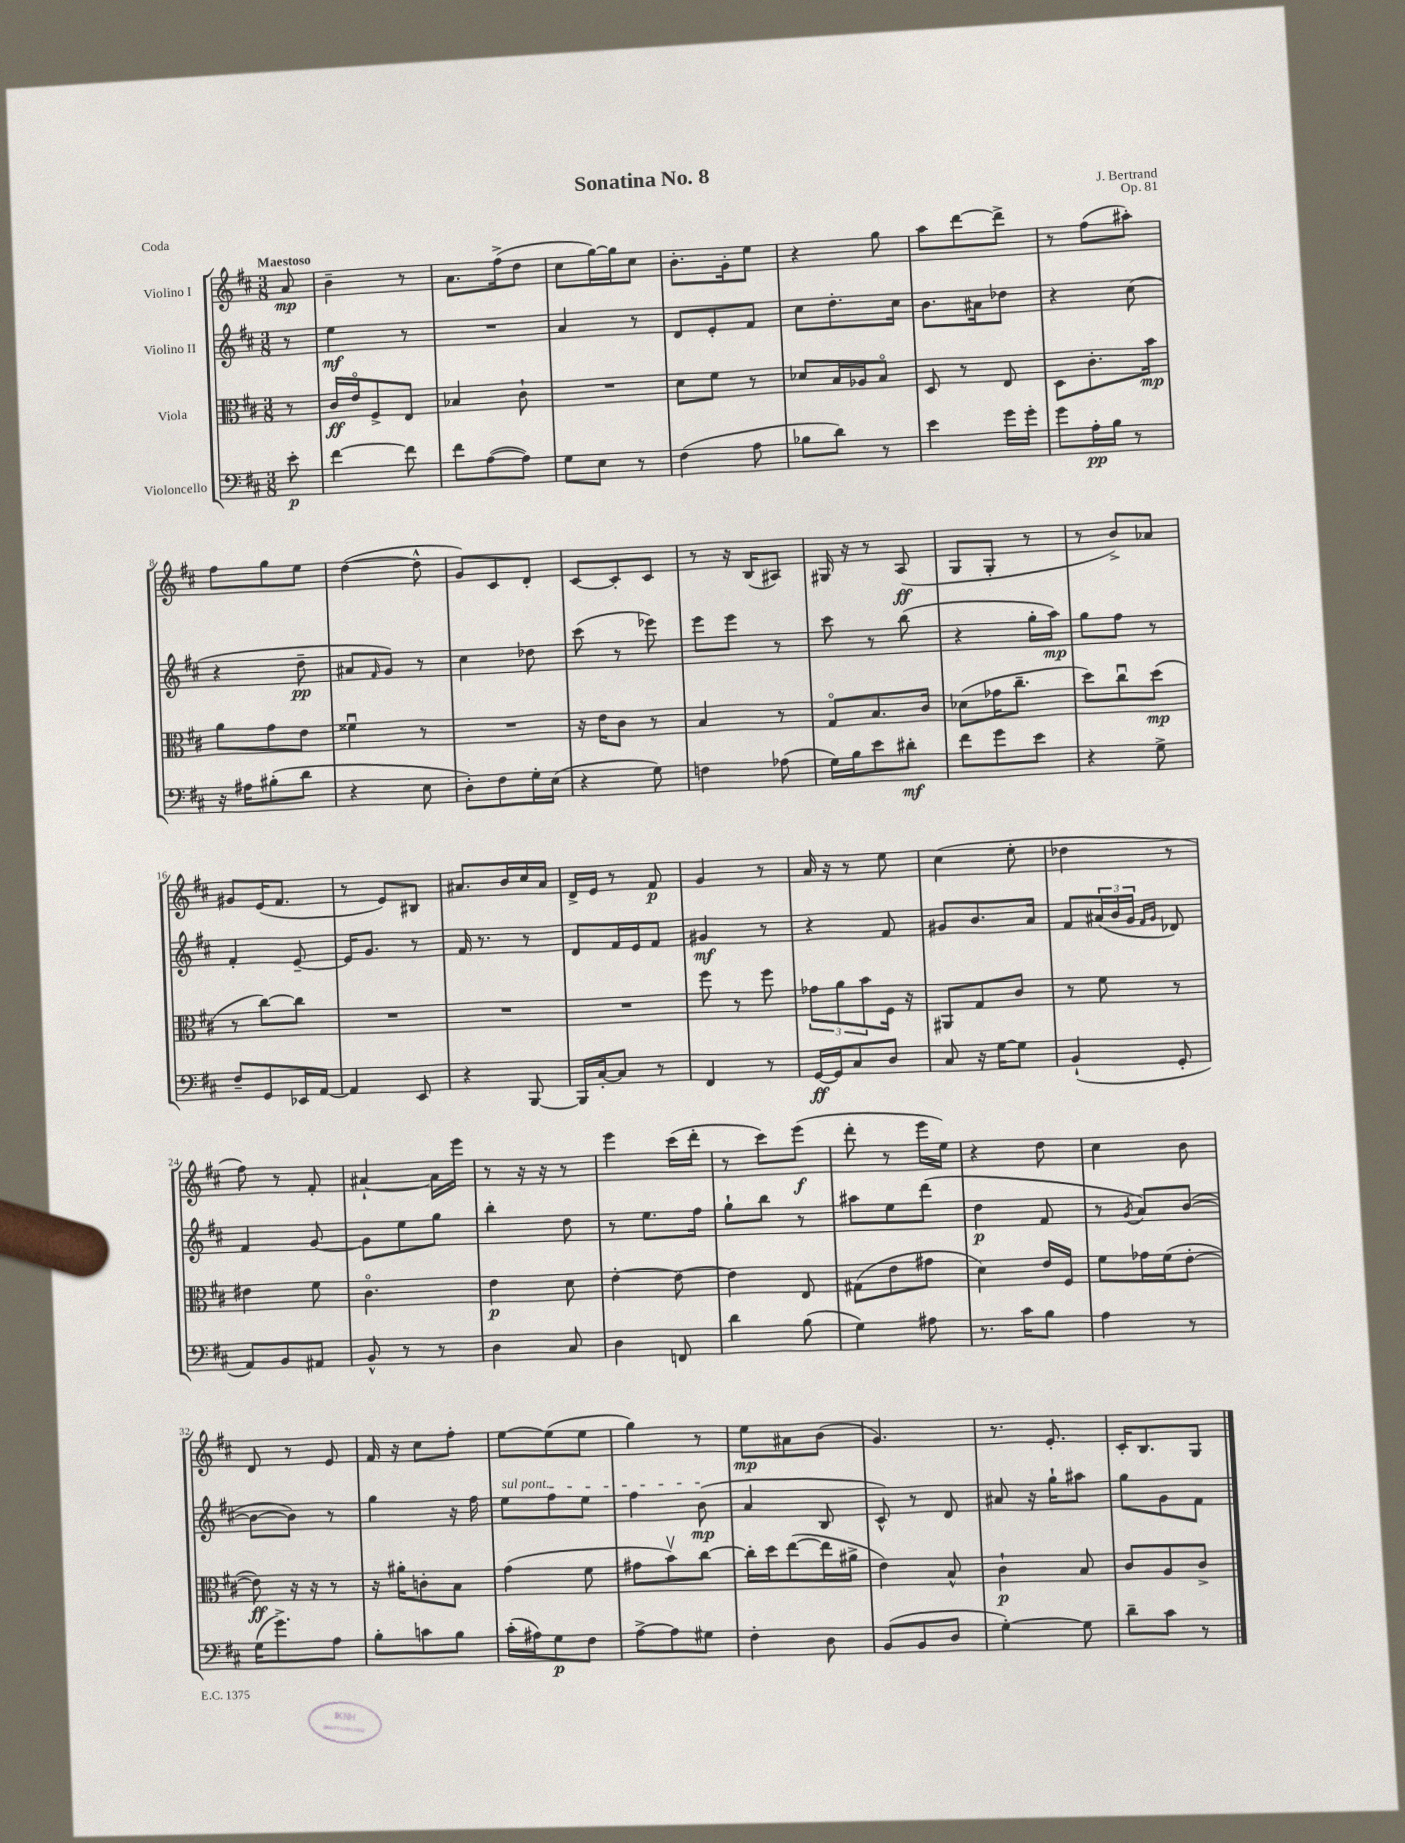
\header { title = "Sonatina No. 8" composer = "J. Bertrand" opus = "Op. 81" piece = "Coda" }
<<
\new StaffGroup <<
\new Staff = "s0" \with { instrumentName = "Violino I" } {
    \clef treble \key d \major \numericTimeSignature \time 3/8 \partial 8 \tempo "Maestoso"
    a'8\mp |
    b'4-- r8 |
    a'8. fis''16->( d''8 |
    cis''8 g''16~) g''16 cis''8 |
    b'8.-. g'16-. e''8 |
    r4 g''8 |
    a''8 d'''8~ d'''8-> |
    r8 fis''8( ais''8-.) |
    fis''8 g''8 e''8 |
    d''4~( d''8-^ |
    g'8) cis'8 d'8-. |
    cis'8~ cis'8-. cis'8 |
    r8 r16 b16( ais8) |
    gis16 r16 r8 a8\ff( |
    g8 g8-. r8 |
    r8 b'8->) aes'8 |
    gis'8 e'16( fis'8. |
    r8 e'8) bis8 |
    ais'8. b'16 cis''16 ais'16 |
    d'16-> e'16 r8 fis'8\p |
    g'4 r8 |
    a'16 r16 r8 e''8 |
    cis''4( e''8-. |
    des''4 r8 |
    fis''8) r8 fis'8-. |
    ais'4~-! ais'16 e'''16 |
    r8 r16 r16 r8 |
    e'''4 cis'''16( d'''16-. |
    r8 cis'''8) e'''8\f( |
    d'''8-. r8 e'''16 e''16) |
    r4 d''8 |
    cis''4 b'8 |
    d'8 r8 e'8 |
    fis'16 r16 cis''8 fis''8-. |
    e''8~ e''8( e''8 |
    g''4) r8 |
    e''8\mp ais'8 b'8( |
    g'4.) |
    r8. e'8.-. |
    cis'16-. b8. g8 \bar "|." |
}
\new Staff = "s1" \with { instrumentName = "Violino II" } {
    \clef treble \key d \major \numericTimeSignature \time 3/8 \partial 8
    r8 |
    e''4\mf r8 |
    R4. |
    a'4 r8 |
    d'8 e'8-. fis'8 |
    cis''8 d''8.-. cis''16 |
    b'8. ais'16 des''8 |
    r4 cis''8( |
    r4 d''8--\pp |
    ais'8 \grace { fis'16 } g'8) r8 |
    cis''4 des''8 |
    cis'''8( r8 ees'''8) |
    e'''8 e'''8 r8 |
    cis'''8 r8 b''8( |
    r4 g''16-. a''16\mp) |
    g''8 fis''8 r8 |
    fis'4-. e'8~-- |
    e'16 g'8. r8 |
    fis'16 r8. r8 |
    d'8 fis'16 e'16 fis'8 |
    gis'4\mf r8 |
    r4 fis'8 |
    gis'8 b'8. a'16 |
    fis'8 \tuplet 3/2 { ais'16( b'16 g'16 } \grace { fis'16 g'16 } des'8) |
    fis'4 g'8~ |
    g'8 e''8 g''8 |
    b''4-. d''8 |
    r8 e''8. fis''16 |
    g''8-! b''8 r8 |
    ais''8 e''8 d'''8( |
    d''4\p fis'8 |
    r8 \acciaccatura { g'8 } a'8) b'8~( |
    b'8~ b'8) r8 |
    g''4 r16 fis''16 |
    \once \override TextSpanner.bound-details.left.text = \markup { \italic "sul pont." } e''8\startTextSpan fis''8 e''8 |
    fis''4 b'8\mp\stopTextSpan( |
    a'4 b8 |
    cis'8-^) r8 d'8 |
    ais'8 r16 g''16-! ais''8 |
    g''8 g'8 fis'8 \bar "|." |
}
\new Staff = "s2" \with { instrumentName = "Viola" } {
    \clef alto \key d \major \numericTimeSignature \time 3/8 \partial 8
    r8 |
    cis'16\ff e'16\flageolet fis8-> e8 |
    bes4 cis'8-! |
    R4. |
    d'8 fis'8 r8 |
    des'8 b16 aes16 b8\flageolet |
    d8 r8 e8 |
    d8 cis'8.-. b'16\mp |
    a'8 g'8 e'8 |
    fisis'4\downbow r8 |
    R4. |
    r16 e'16 cis'8 r8 |
    b4 r8 |
    g8\flageolet b8. cis'16 |
    des'8( ges'16 cis''8.-- |
    d''8) cis''8\downbow d''8\mp( |
    r8 cis''8~) cis''8 |
    R4. |
    R4. |
    R4. |
    fis''8 r8 fis''8 |
    \tuplet 3/2 { ges'8 a'8 b'8 } fis16 r16 |
    ais,8 g8 cis'8 |
    r8 fis'8 r8 |
    eis'4 fis'8 |
    cis'4.\flageolet |
    e'4\p d'8 |
    e'4~-. e'8~ |
    e'4 e8 |
    gis8( e'8 gis'8 |
    d'4) e'16 fis16 |
    fis'8 ges'16 fis'16( e'8~-. |
    e'8\ff) r16 r16 r8 |
    r16 ais'16-. c'8-. b8 |
    g'4( fis'8 |
    gis'8 b'8\upbow) cis''8~ |
    cis''16-. d''16 e''8~( e''16 ais'16-> |
    e'4) b8-^ |
    cis'4-!\p b8 |
    cis'8 a8 cis'8-> \bar "|." |
}
\new Staff = "s3" \with { instrumentName = "Violoncello" } {
    \clef bass \key d \major \numericTimeSignature \time 3/8 \partial 8
    e'8-.\p |
    fis'4~ fis'8 |
    fis'8 a8~( a8) |
    g8 e8 r8 |
    fis4( a8 |
    bes8 d'8) r8 |
    e'4 g'16 g'16-. |
    g'8 a16-.\pp b16 r8 |
    r16 ais16 bis8-.( d'8 |
    r4 e8 |
    d8-.) fis8 g16-. e16( |
    r4 g8) |
    f4 aes8( |
    g16) b16 e'8 dis'8-.\mf |
    fis'8 g'8 e'8 |
    r4 g8-> |
    fis8-- g,8 ees,16 a,16~ |
    a,4 e,8 |
    r4 b,,8~ |
    b,,16 cis16~-. cis8 r8 |
    fis,4 r8 |
    g,16~\ff g,16 cis8 d8 |
    cis8 r16 g16~ g8 |
    b,4-!( g,8-. |
    a,8) b,8 ais,8 |
    b,8-^ r8 r8 |
    d4 cis8 |
    d4 f,8 |
    d'4 b8( |
    g4) ais8 |
    r8. cis'16 b8 |
    a4 r8 |
    g16( g'8.->) a8 |
    b8-. c'8 b8 |
    cis'16-.( ais16) g8\p fis8 |
    a8~-> a8 gis8 |
    fis4-. d8 |
    b,8( b,8 d8 |
    g4~-.) g8 |
    d'8-- cis'8 r8 \bar "|." |
}
>>
>>
